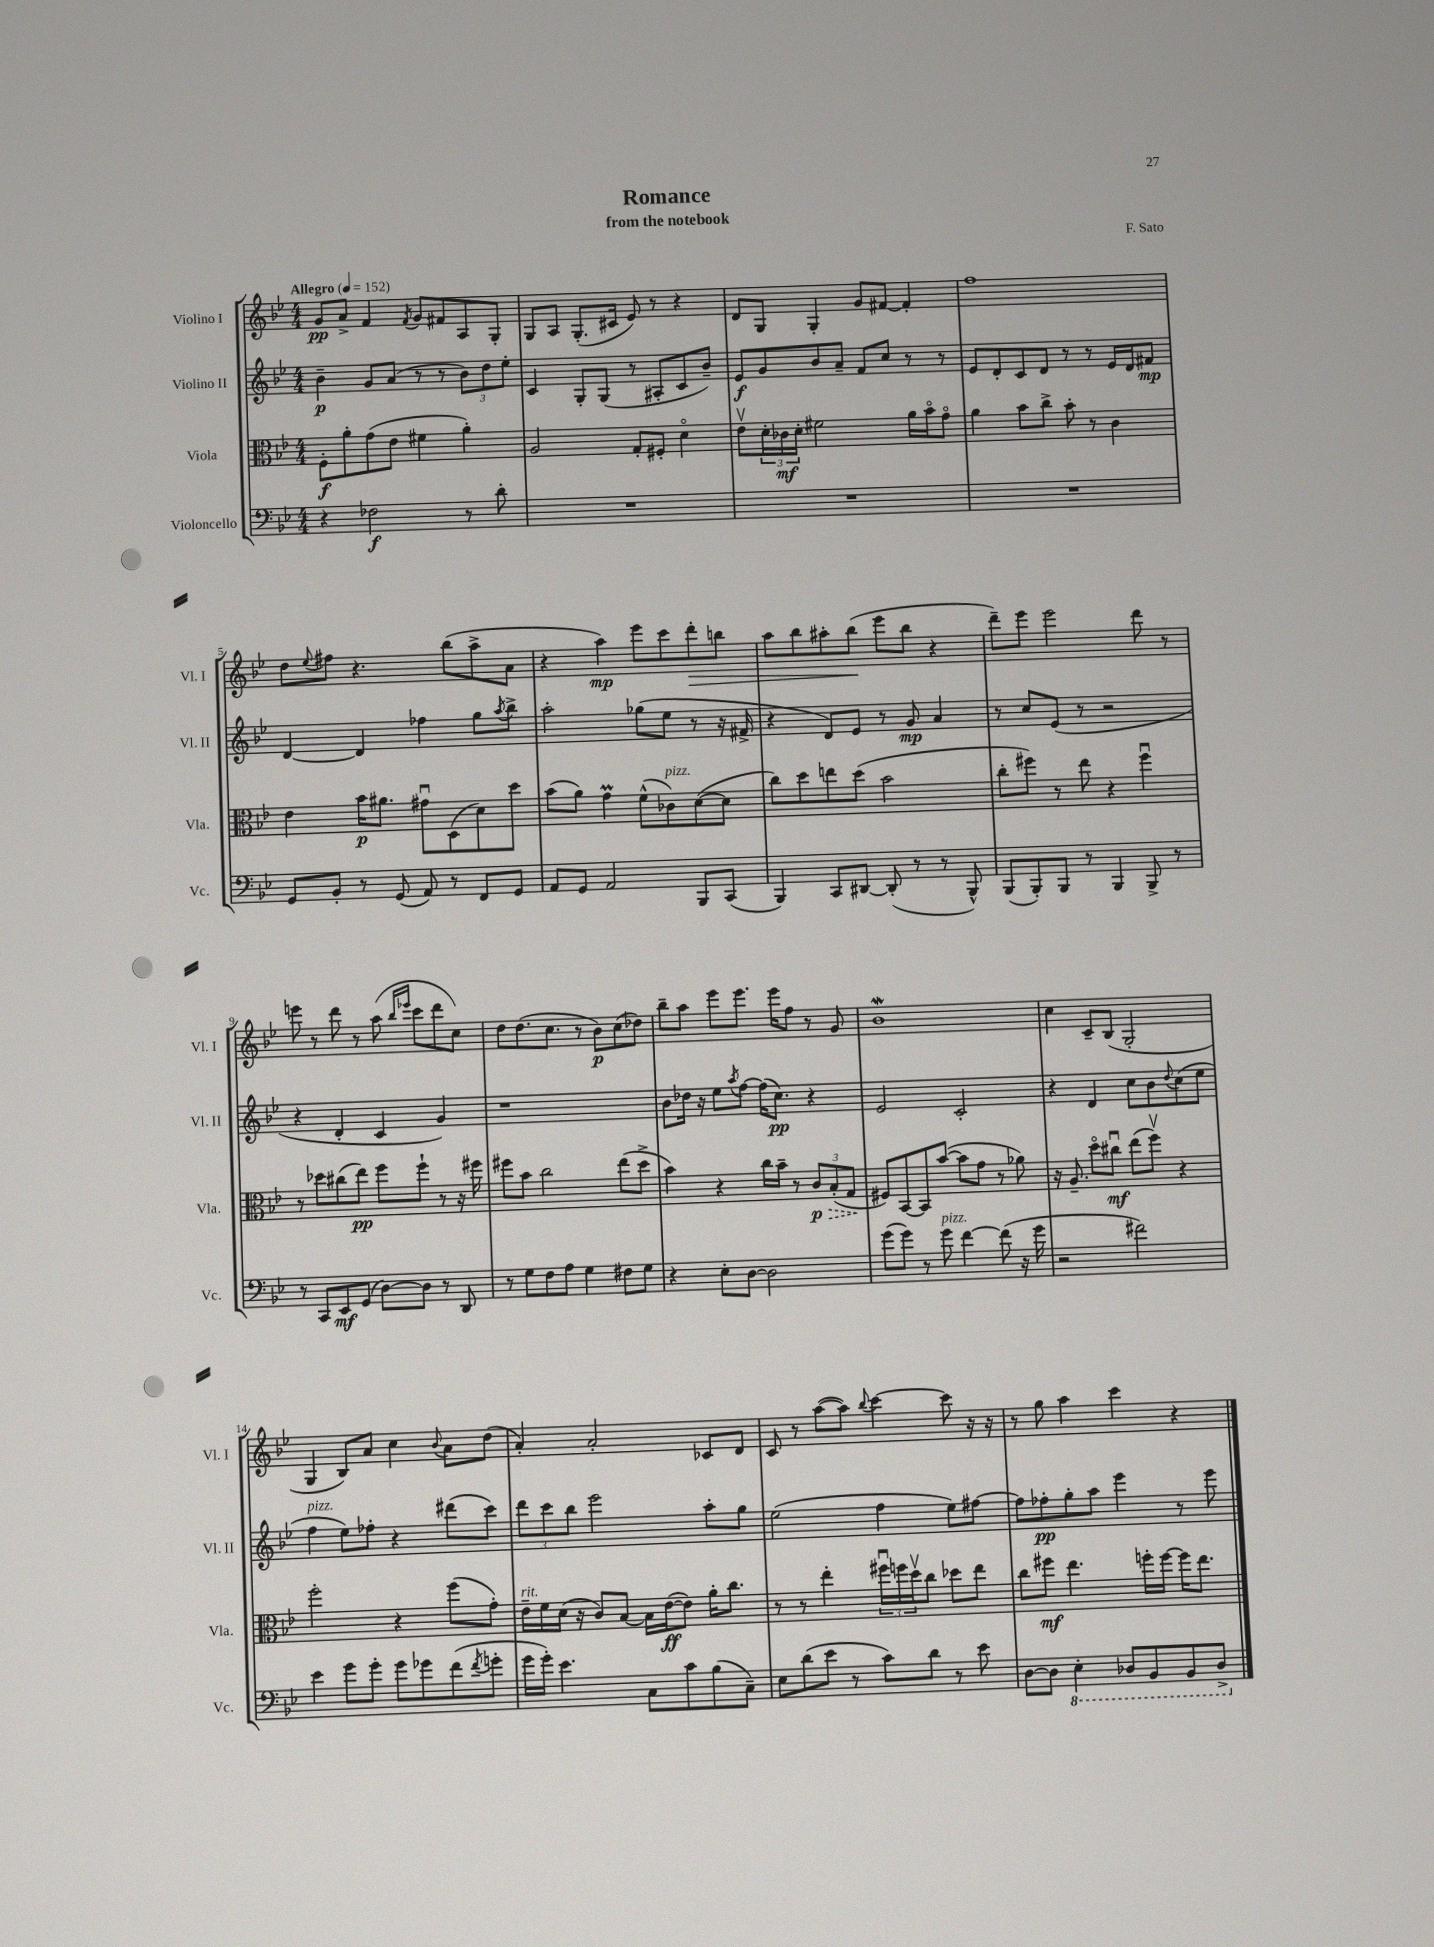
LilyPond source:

\header { title = "Romance" composer = "F. Sato" subtitle = "from the notebook" }
<<
\new StaffGroup <<
\new Staff = "s0" \with { instrumentName = "Violino I" shortInstrumentName = "Vl. I" } {
    \clef treble \key bes \major \numericTimeSignature \time 4/4 \tempo "Allegro" 4 = 152
    g'8\pp a'8-> f'4 \acciaccatura { f'8 } g'8 fis'8 a8 g8-. |
    g8 a8 g8.-.( cis'16 ees'8) r8 r4 |
    d'8 g8 g4-. g'8 fis'8~ fis'4-. |
    f''1 |
    d''8 \appoggiatura { ees''8 } fis''8 r4. bes''8( a''8-> a'8 |
    r4 a''4\mp) ees'''8 c'''8 d'''8-.\> b''8 |
    a''8 bes''8 ais''8-. bes''8\!( ees'''8 bes''8 r4 |
    d'''8--) ees'''8 ees'''2 d'''8 r8 |
    e'''8 r8 d'''8 r8 a''8( \grace { bes''16 ees'''16 } c'''8 d'''8 c''8) |
    d''8 d''8.( c''8. r8 bes'8\p) c''8( des''8) |
    bes''8-- a''8 ees'''8 ees'''8. ees'''16 f''8 r8 g'8 |
    bes'1\mordent |
    c''4 c'8-- bes8( g2-. |
    g4 bes8) a'8 c''4 \appoggiatura { bes'8 } a'8 d''8( |
    a'4-.) a'2-. ces'8 d'8 |
    c'8 r8 a''8~( a''8) \appoggiatura { bes''8 } c'''4~ c'''8 r16 r16 |
    r8 g''8 a''4 c'''4 r4 \bar "|." |
}
\new Staff = "s1" \with { instrumentName = "Violino II" shortInstrumentName = "Vl. II" } {
    \clef treble \key bes \major \numericTimeSignature \time 4/4
    bes'4--\p g'8 a'8( r8 r8 \tuplet 3/2 { bes'8) d''8 ees''8-. } |
    c'4 g8-. g8( r8 ais8-. c'8 bes'8--) |
    ees'8\f g'8 bes'8 a'8-- f'8 c''8 r8 r8 |
    ees'8 d'8-. c'8 d'8 r8 r8 ees'16 d'16 fis'8\mp |
    d'4~ d'4 fes''4 g''8 \acciaccatura { a''8 } bes''8-> |
    a''2-. ges''8( ees''8 r8 r16 fis'16-> |
    r4 d'8) ees'8 r8 g'8\mp a'4 |
    r8 c''8 ees'8( r8 r2 |
    r4 d'4-. c'4 g'4) |
    r1 |
    bes'8 des''16 r16 ees''8 \acciaccatura { a''8 } f''8~ f''16( c''8.\pp) r4 |
    ees'2 c'2-. |
    r4 d'4 c''8 bes'8 \appoggiatura { d''8 } c''8( ees''8 |
    f''4^\markup { \italic "pizz." } ees''8) fes''8-. r4 dis'''8( c'''8) |
    \tuplet 3/2 { d'''8 c'''8 bes''8 } ees'''2 a''8-. g''8 |
    ees''2( f''4 ees''8) fis''8~ |
    fis''8 fes''8-.\pp g''8-. a''8 ees'''4 r8 ees'''8 \bar "|." |
}
\new Staff = "s2" \with { instrumentName = "Viola" shortInstrumentName = "Vla." } {
    \clef alto \key bes \major \numericTimeSignature \time 4/4
    f8-.\f a'8-. g'8( ees'8 fis'4 a'4-.) |
    a2 g8-. fis8-. d'4\flageolet |
    ees'8\upbow \tuplet 3/2 { d'16-. ces'16\mf d'16-. } fis'2 a'16 bes'16\flageolet g'8\flageolet |
    a'4 bes'8 c''8-> bes'8-. r8 c'4 |
    ees'4 bes'16\p ais'8. gis'8\downbow d8( d'8) d''8 |
    bes'8( a'8) g'4\prall f'8-^( ces'8^\markup { \italic "pizz." }) d'8~( d'8 |
    c''8) d''8 e''8 d''8( bes'2 |
    c''8-. fis''8) r8 ees''8 r4 fis''4\downbow |
    r8 des''8 cis''8( ees''8\pp) f''8 f''8-! r8 r16 fis''16 |
    fis''8 bes'8 c''2 ees''8( d''8-> |
    bes'4) r4 c''16 bes'16-- r8 \tuplet 3/2 { \once \override Hairpin.style = #'dashed-line c'8\p\> bes8-.( g8\! } |
    fis8) bes,8~ bes,8 bes'8~( bes'8 g'8 r8 aes'8) |
    r16 a8.-- d''8\flageolet cis''8\downbow\mf ees''8( f''8\upbow) r4 |
    f''2-. r4 f''8( g'8-.) |
    ees'16--^\markup { \italic "rit." } f'16 d'16( r16 c'8) bes8~ bes16 ees'16~\ff( ees'8) a'16-. c''8. |
    r8 r8 ees''4-. \tuplet 3/2 { fis''16\downbow f''16 d''16\upbow } c''8 des''8 ees''8 |
    c''8 fis''8\mf ees''4. f''16-. f''16~ f''16 ees''8. \bar "|." |
}
\new Staff = "s3" \with { instrumentName = "Violoncello" shortInstrumentName = "Vc." } {
    \clef bass \key bes \major \numericTimeSignature \time 4/4
    r4 fes2\f r8 d'8-. |
    R1 |
    R1 |
    R1 |
    g,8 bes,8-. r8 g,8( a,8) r8 f,8 g,8 |
    a,8 g,8 a,2 bes,,8 c,8( |
    bes,,4) c,8 dis,8~ dis,8-.( r8 r8 bes,,8-^) |
    bes,,8( bes,,8-.) bes,,8 r8 bes,,4 bes,,8-> r8 |
    r8 c,8 ees,8\mf g,8( d8~) d8 r8 d,8 |
    r8 g8 f8 a8 g4 fis8 g8 |
    r4 ees8-. d8~ d2 |
    g'8( g'8) r8 g'8^\markup { \italic "pizz." } f'4~ f'8( r16 g'16 |
    r2 fis'2) |
    ees'4 g'8 g'8-. g'8 ges'8 f'8( \acciaccatura { f'8 } g'8-. |
    g'16 g'16-.) ees'4. c8 c'8 bes8( c8--) |
    ees8 d'8( ees'8 r8 c'8) d'8 r8 ees'8 |
    d8~ d8 \ottava #-1 ees,4-. des,8 bes,,8 bes,,8 des,8-> \ottava #0 \bar "|." |
}
>>
>>
